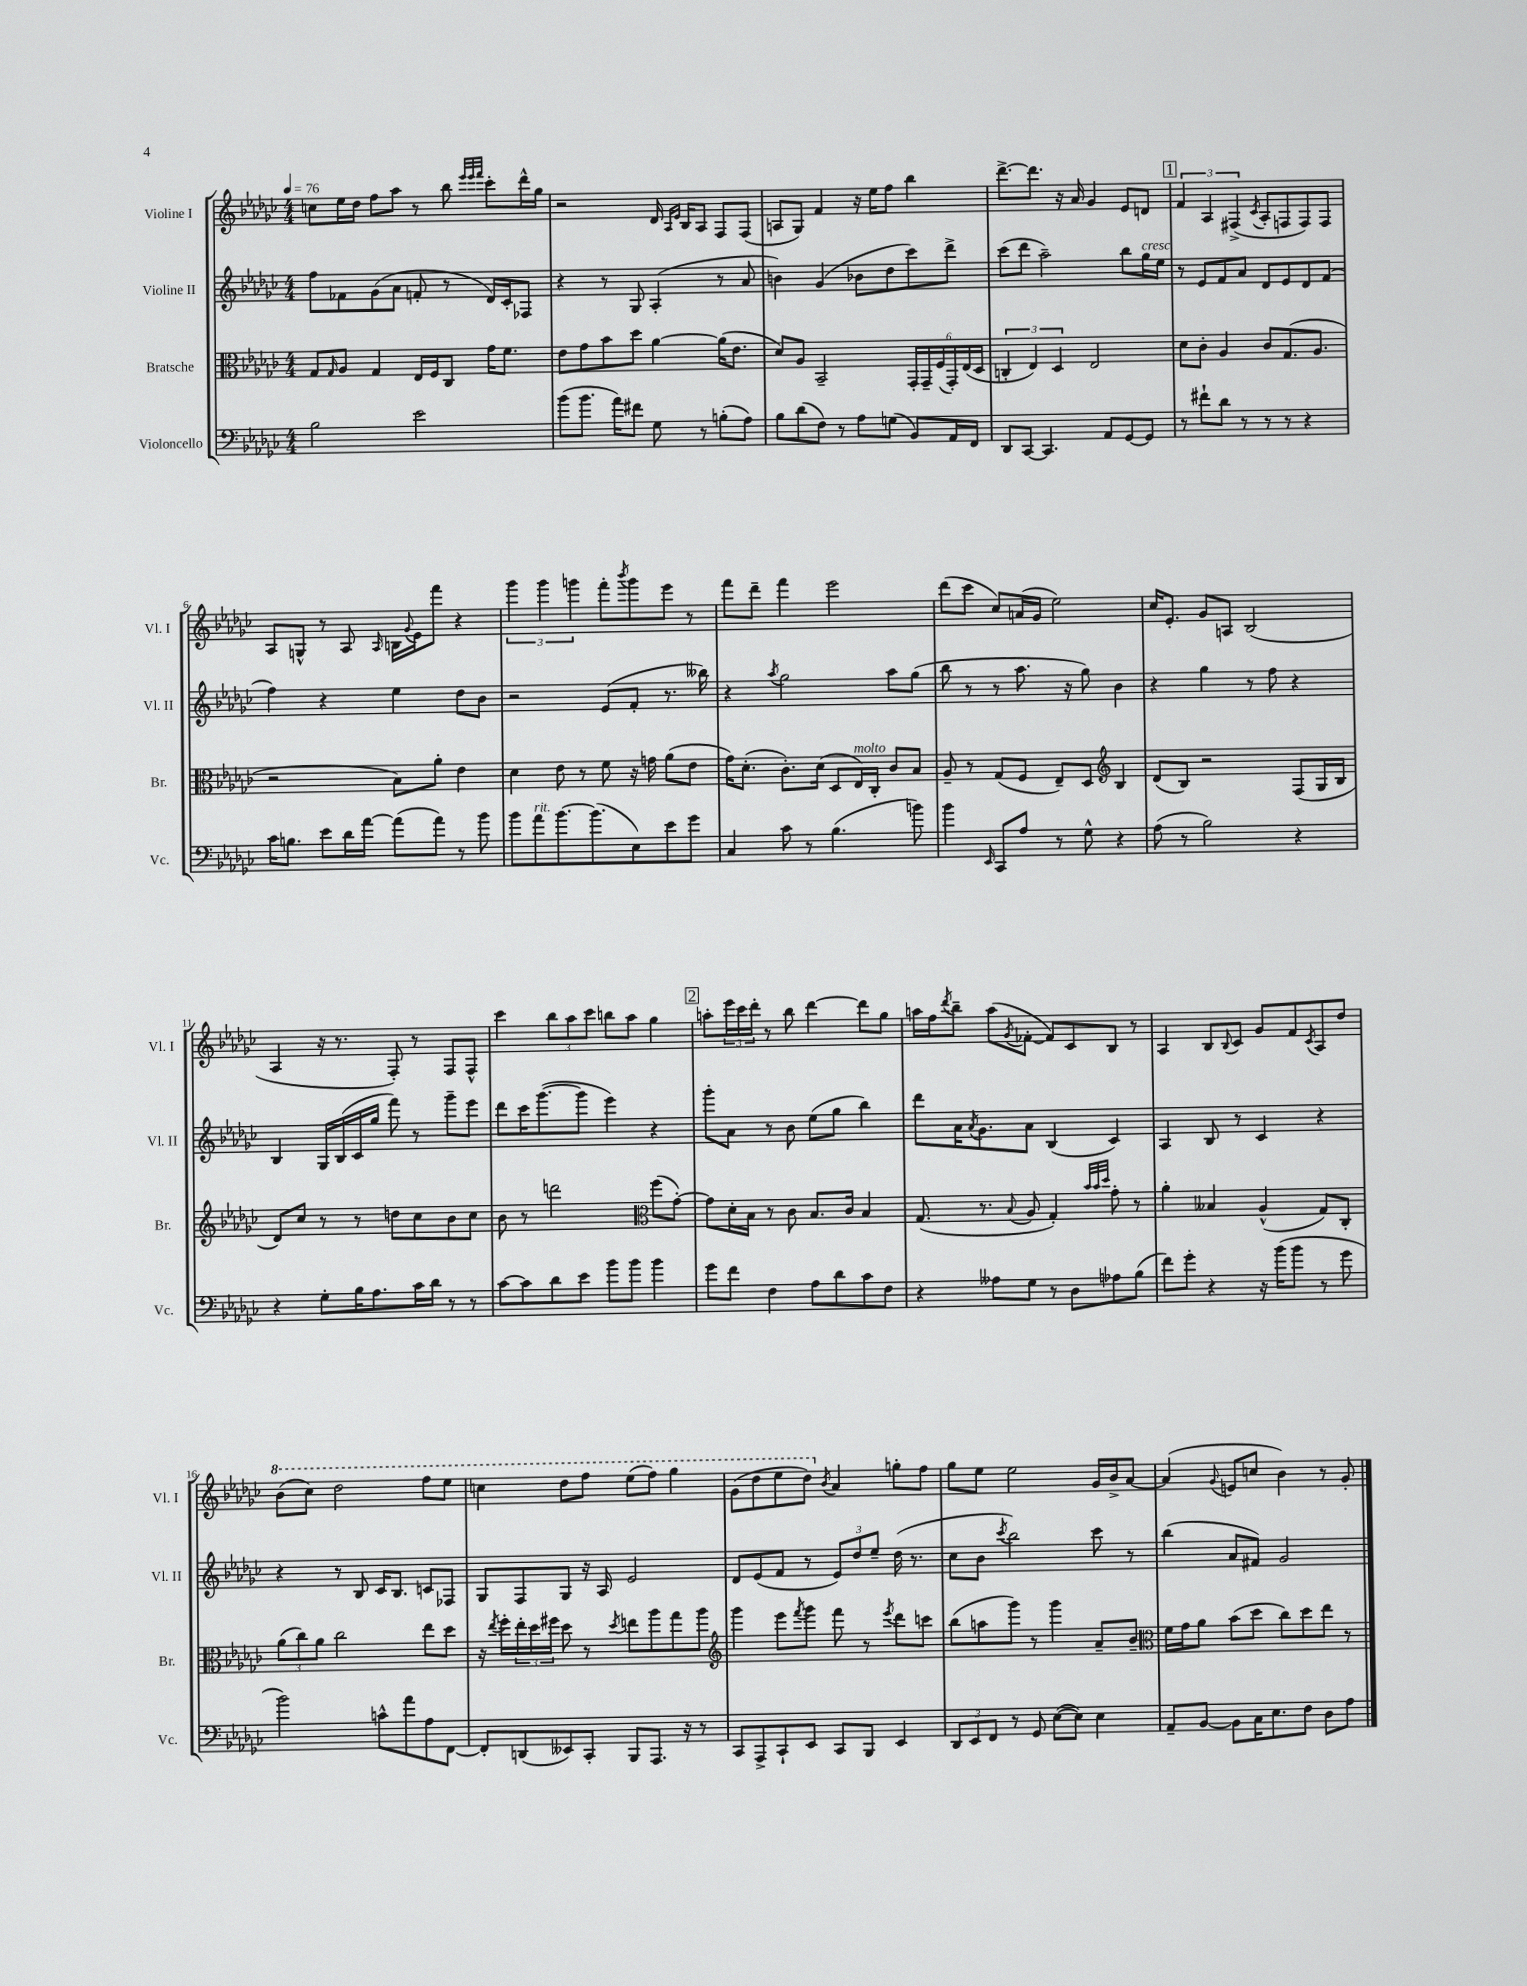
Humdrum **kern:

**kern	**kern	**kern	**kern
*staff4	*staff3	*staff2	*staff1
*clefF4	*clefC3	*clefG2	*clefG2
*k[b-e-a-d-g-c-]	*k[b-e-a-d-g-c-]	*k[b-e-a-d-g-c-]	*k[b-e-a-d-g-c-]
*M4/4	*M4/4	*M4/4	*M4/4
*MM76	*MM76	*MM76	*MM76
2B-\	8G-/L	8ff\L	8cc\L
.	16qqG-/	.	.
.	8A-/J	8f-\	16ee-\L
.	.	.	16dd-\JJ
.	4G-/	(8g-\	8ff\L
.	.	8a-\J	8aa-\J
2e-\	16E-/LL	8f'/	8r
.	16F/J	.	.
.	8C-/J	8r	8bb-\
.	.	.	32qqeee-/LLL
.	.	.	32qqeee-/
.	.	.	32qqfff/JJJ
.	16g-\LK	16d-/LL)	8ccc-'\L
.	8.f\J	16c-'/J	.
.	.	8F-/J	16ddd-^^\L
.	.	.	16gg-\JJ
=	=	=	=
(8b-\L	8e-\L	4r	2r
8.b-\J	8g-\	.	.
.	8b-\	8r	.
16a-\LK)	.	.	.
8f#\J	8dd-\J	8G-/	.
8G-\	[4a-\	(4A-'/	16d-/
.	.	.	16qqA-/LL
.	.	.	16qqe-/JJ
.	.	.	16B-/LK
8r	.	.	8A-/J
(8B'\L	(16a-\]LK	8r	8F/L
.	8.e-\J	.	.
8A-\J)	.	8a-/	(8F/J
=	=	=	=
8B-\L	8d-/L)	4b\)	8A/L
(8d-\	8A-/J	.	8G-/J)
8F\J)	2BB-~/	(4g-/	4f/
8r	.	.	.
8A-\L	.	8b-\L	16r
.	.	.	16ee-\LK
(8G\J	.	8dd-\	8ff\J
8BB-/L)	24GG-'/LL	8ccc-\)	4bb-\
.	24GG-~/	.	.
.	(24F/	.	.
16AA-/L	24GG-'/)	8ddd-^\J	.
.	(24E-/	.	.
16FF/JJ	.	.	.
.	24D-/JJ	.	.
=	=	=	=
8DD-/L	6C'/	(8ccc-\L	[8.ddd-^\L
[8CC-/J	.	8ddd-\J	.
.	6E-/)	.	.
.	.	.	8.ddd-\]J
4.CC-/]	.	2aa-~\)	.
.	6D-/	.	.
.	.	.	16r
.	.	.	16a-/
.	2E-/	.	4g-/
8AA-/L	.	.	.
[8GG-/	.	8bb-\L	8e-/L
8GG-/]J	.	16gg-\L	8d/J
.	.	16ee-\JJ	.
=	=	=	=
8r	8d-\L	8r	6f/
8f#`\L	8c-'\J	8e-/L	.
.	.	.	6A-/
8d-\J	4A-/	8f/	.
.	.	.	(6F#^/
8r	.	8a-/J	.
.	.	.	8qc-/
8r	8c-/L	8d-/L	8A-'/L
8r	(8.G-/	8e-/	8F/
4r	.	8d-/	8F/)
.	8.A-/J	.	.
.	.	(8f/J	8F/J
=	=	=	=
16c-\LK	2r	4ff\)	8A-/L
8.B\J	.	.	.
.	.	.	8G^^/J
8e-\L	.	4r	8r
16d-\L	.	.	8A-/
[16a-\JJ	.	.	.
.	.	.	16qqA-/
(8a-\]L	8B-\L)	4ee-\	16B\LL
.	.	.	8qqg-/
.	.	.	16e-\J
8a-\J)	8a-'\J	.	8fff\J
8r	4e-\	8dd-\L	4r
8b-\	.	8b-\J	.
=	=	=	=
8b-\L	4d-\	2r	6ggg-\
8a-\	.	.	.
.	.	.	6ggg-\
[8.b-\	8e-\	.	.
.	.	.	6ggg\
.	8r	.	.
(8.b-\]	.	.	.
.	8f\	(8e-/L	8fff'\L
.	.	.	8qbbb-/
8E-\)	16r	8f'/J	8ggg\
.	16g\	.	.
8e-\	(8a-\L	8.r	8eee-\J
8g-\J	8e-\J	.	8r
.	.	16bb--\)	.
=	=	=	=
4C-/	16g-\LK)	4r	8fff\L
.	(8.d-'\J	.	.
.	.	.	8ddd-~\J
.	.	8qaa-/	.
8c-\	8.c-'\L)	2gg-\	4fff\
8r	.	.	.
.	(16d-\Jk	.	.
(4.B-\	8D-/L	.	2eee-\
.	16E-/L)	.	.
.	16C-'/JJ	.	.
.	8c-/L	8aa-\L	.
8b\)	8B-/J	(8gg-\J	.
=	=	=	=
4b-\	8A-~/	8bb-\	(8ddd-\L
.	8r	8r	8ccc-\J
16qqEE-/	.	.	.
8CC-/L	(8G-/L	8r	8cc-/L)
8A-/J	8F/J	8.aa-\	(16a/L
.	.	.	16g-/JJ
8r	8E-~/L)	.	2ee-\)
.	.	16r	.
8G-^^\	8D-/J	8gg-\)	.
*	*clefG2	*	*
4r	4B-/	4b-\	.
=	=	=	=
(8A-\	(8d-/L	4r	16cc-/LK
.	.	.	8.e-'/J
8r	8B-/J)	.	.
2B-\)	2r	4gg-\	8g-/L
.	.	.	8A/J
.	.	8r	(2B-/
.	.	8ff\	.
4r	(8F/L	4r	.
.	16G-/L	.	.
.	16B-/JJ	.	.
=	=	=	=
4r	8d-/L)	4B-/	4A-/
.	8cc-/J	.	.
8G-'\L	8r	16G-/LL	16r
.	.	(16B-/	8.r
16B-\K	8r	16c-/	.
8.A-\	.	16gg-/JJ	.
.	8dd\L	8fff\)	8F'/)
16c-\L	8cc-\	8r	8r
16d-\JJ	.	.	.
8r	8b-\	8ggg-~\L	8F/L
8r	8cc-\J	8eee-\J	8F^^/J
=	=	=	=
[8c-\L	8b-\	8ddd-\L	4ccc-\
8c-\]	8r	16ccc-\K	.
.	.	([8.ggg-\	.
8d-\	2ddd\	.	12bb-\L
.	.	.	12aa-\
8e-\J	.	8ggg-\]J	.
.	.	.	12ccc-\J
8b-\L	.	4eee-\)	8bb\L
8b-\J	.	.	8aa-\J
*	*clefC3	*	*
4b-\	(8ff\L	4r	4gg-\
.	[8g-'\J)	.	.
=	=	=	=
8g-\L	8g-\]L	8ggg-'\L	8aa'\L
8f\J	16d-'\L	8a-\J	24eee-\L
.	.	.	24ccc-\
.	16B-\JJ	.	.
.	.	.	24ddd-'\JJ
4F\	8r	8r	8r
.	8c-\	8b-\	8bb-\
8A-\L	8.B-/L	(8ee-\L	[4ddd-\
8d-\	.	8gg-\J	.
.	16c-/Jk	.	.
8c-\	4B-/	4bb-\)	8ddd-\]L
8F\J	.	.	8gg-\J
=	=	=	=
4r	(8.G-/	8ddd-\L	16aa\LL
.	.	.	16ff\J
.	.	.	8qddd-/
.	.	16a-\K	8bb-~\J
.	.	8qa-/	.
.	8.r	8.g-\	.
8A--\L	.	.	(8aa\L
.	8qqB-/	.	8qg-/
8G-\J	8A-/	8a-\J	[8f-'\J
8r	4G-'/)	(4B-/	8f-/]L)
8D-\L	.	.	8c-/
.	32qqb-/LLL	.	.
.	32qqb-/	.	.
.	32qqdd-/JJJ	.	.
8A-\	8g-'\	4c-/)	8B-/J
(8B-\J	8r	.	8r
=	=	=	=
8f\L)	4a-'\	4A-/	4A-/
8g-'\J	.	.	.
4r	4B--/	8B-/	8B-/L
.	.	.	8qqB-/
.	.	8r	8c-/J
16r	(4A-^^/	4c-/	8g-/L
(16b-\LK	.	.	.
8b-\J	.	.	8f/
.	.	.	8qc-/
8r	8G-/L)	4r	8A-/
8g-\	8C-'/J	.	8dd-/J
=	=	=	=
2b-\)	(12a-\L	4r	(8bb-\L
.	12cc-\)	.	.
.	.	.	8ccc-\J)
.	12a-\J	.	.
.	2cc-\	8r	2ddd-\
.	.	8B-/	.
8c^^\L	.	16c-/LK	.
.	.	8.B-/J	.
8a-\	.	.	.
8A-\	8ee-\L	8c/L	8fff\L
[8FF\J	8dd-\J	8F-/J	8eee-\J
=	=	=	=
8FF'/]L	16r	8G-/L	4ccc\
.	8qee-/	.	.
.	16ff'\LL	.	.
(8DD/	24ee-'\	8F/	.
.	24dd-\	.	.
.	24ff#\JJ	.	.
8EE--/)	8dd-\	8G-/J	8ddd-\L
8CC-'/J	8r	16r	8fff\J
.	.	16A-/	.
.	8qdd-/	.	.
8BBB-/L	8ee\L	2e-/	(8eee-\L
8.AAA-/J	8aa-\	.	8fff\J)
.	8gg-\	.	4ggg-\
16r	.	.	.
8r	8aa-\J	.	.
=	=	=	=
*	*clefG2	*	*
8CC-/L	4ggg-\	8d-/L	(8gg-\L
8AAA-^/	.	(8e-/	8ddd-\
8CC-`/	8eee-\L	8f/J	8eee-\
.	8qfff/	.	.
8EE-/J	8ggg-\J	8r	8ddd-\J)
.	.	.	8qb-/
8CC-/L	8fff\	12e-/L)	4a-/
.	.	12dd-/	.
8BBB-/J	8r	.	.
.	.	12ee-~/J	.
.	8qeee-/	.	.
4EE-/	8ddd-\L	(16dd-\	8gg'\L
.	.	8.r	.
.	8ccc\J	.	8ff\J
=	=	=	=
12DD-/L	(8bb-\L	8cc-\L	8gg-\L
12EE-/	.	.	.
.	8aa\	8b-\J	8ee-\J
12FF/J	.	.	.
.	.	8qccc-/	.
8r	8ggg-\J)	2bb-\)	2ee-\
8GG-/	8r	.	.
([8E-\L	4ggg-\	.	.
8E-\]J)	.	.	.
4E-\	8a-~/L	8ccc-\	16g-/LL
.	.	.	16b-^/J
.	8b-~/J	8r	[8a-/J
=	=	=	=
*	*clefC3	*	*
8AA-~/L	16f\LL	(4bb-\	(4a-/]
.	16g-\J	.	.
[8BB-/J	8a-\J	.	.
.	.	.	8qqg-/
8BB-\]L	(8b-\L	8a-/L	8e/L
16C-\K	8dd-\J	8f#/J)	8cc/J
8.E-\	.	.	.
.	8cc-\L)	2g-/	4b-\)
8F\J	8dd-\	.	.
8D-\L	8ee-\J	.	8r
8A-\J	8r	.	8g-'/
==	==	==	==
*-	*-	*-	*-
